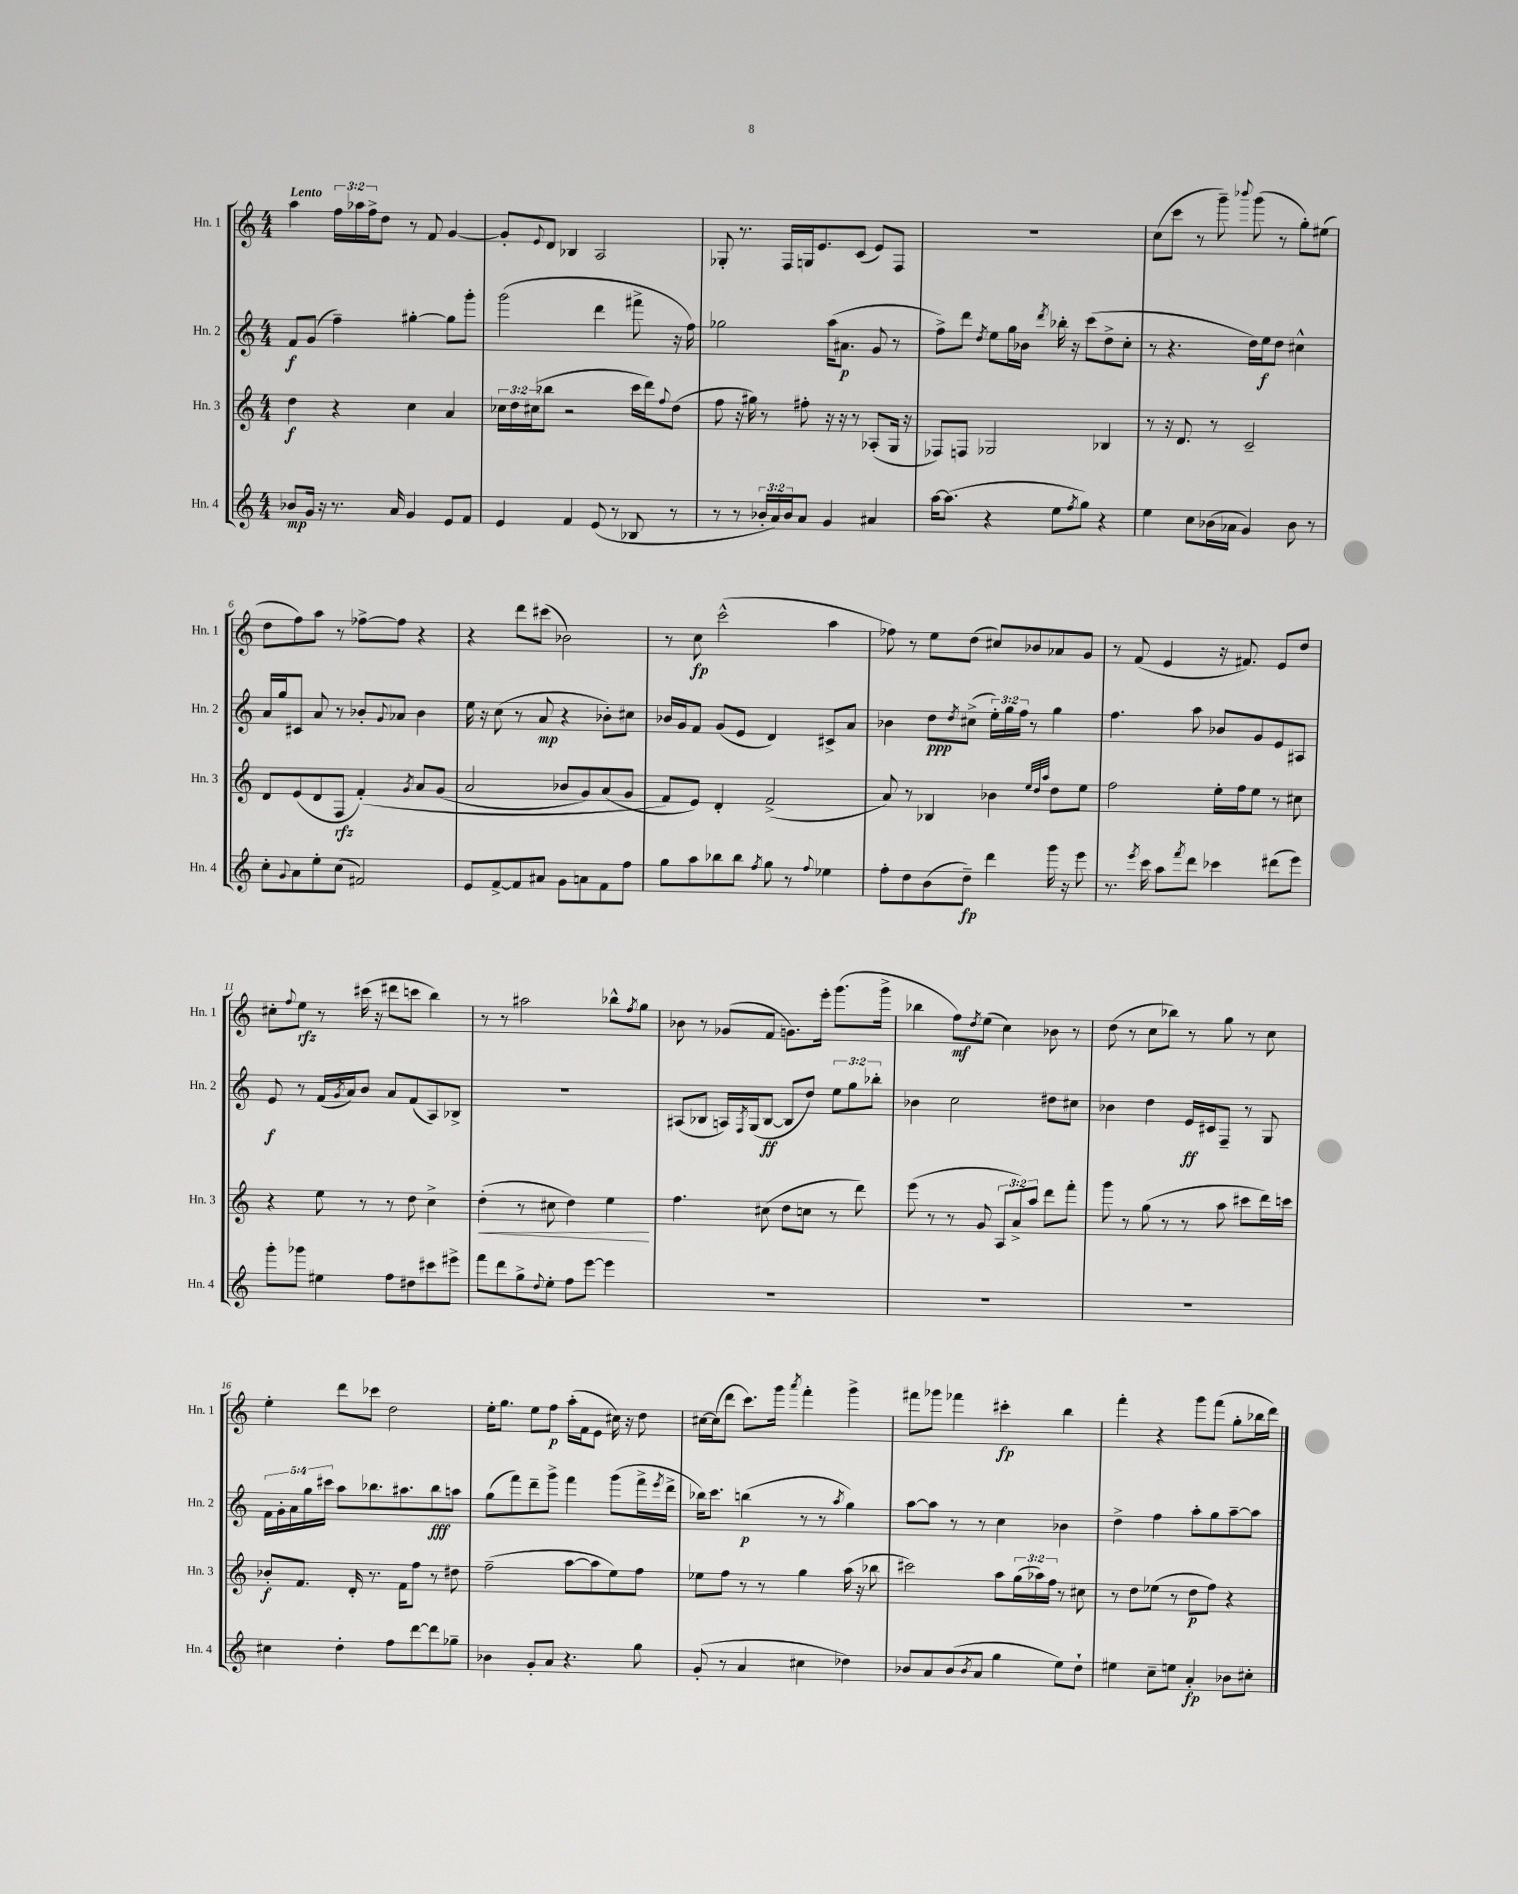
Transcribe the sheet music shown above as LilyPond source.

<<
\new StaffGroup <<
\new Staff = "s0" \with { instrumentName = "Hn. 1" shortInstrumentName = "Hn. 1" } {
    \clef treble \key c \major \numericTimeSignature \time 4/4 \override Staff.TupletNumber.text = #tuplet-number::calc-fraction-text \tempo "Lento"
    a''4 \tuplet 3/2 { f''16 aes''16 f''16-> } d''8 r8 f'8 g'4~ |
    g'8-. \appoggiatura { e'8 } d'8 bes4 a2 |
    ges8-. r8. f16 g16 e'8. c'8( e'8) f8 |
    R1 |
    c''8( c'''8 r8 g'''8--) \appoggiatura { bes'''8 } g'''8( r8 g''8-.) eis''8( |
    d''8 f''8) a''8 r8 fes''8~-> fes''8 r4 |
    r4 d'''8 cis'''8( bes'2) |
    r8 c''8\fp c'''2-^( a''4 |
    fes''8) r8 e''8 d''8( cis''8) bes'8 aes'8 g'8 |
    r8 f'8( e'4 r16 fis'8.) e'8 d''8 |
    cis''8-. \appoggiatura { f''8 } e''8\rfz r8 cis'''16( r16 dis'''8 c'''8 b''4) |
    r8 r8 ais''2 bes''8-^ \acciaccatura { f''8 } g''8 |
    bes'8 r8 ges'8( f'8 g'8.) e'''16-. g'''8.( g'''16-> |
    bes''4 f''8\mf) \acciaccatura { d''8 } e''8( c''4) bes'8 r8 |
    d''8( r8 c''8 bes''8) r8 g''8 r8 c''8 |
    e''4-. d'''8 ces'''8 d''2 |
    e''16-. g''8. e''8 f''8\p a''16-.( f'16 e'8 cis''16) r16 d''8 |
    cis''16~ cis''16( d'''8 c'''8.) g'''16 \acciaccatura { a'''8 } f'''4-. g'''4-> |
    fis'''8 ges'''8 fes'''4 cis'''4-.\fp b''4 |
    f'''4-. r4 g'''8 f'''8( g''8-. bes''16 d'''16) \bar "|." |
}
\new Staff = "s1" \with { instrumentName = "Hn. 2" shortInstrumentName = "Hn. 2" } {
    \clef treble \key c \major \numericTimeSignature \time 4/4 \override Staff.TupletNumber.text = #tuplet-number::calc-fraction-text
    f'8\f g'8( f''4--) gis''4~-. gis''8 g'''8-. |
    g'''2( d'''4 fis'''8-> r16 f''16) |
    ges''2 a''16( ais'8.\p g'8 r8 |
    f''8->) d'''8 \acciaccatura { d''8 } e''8 g''16 bes'16 \acciaccatura { d'''8 } bes''16-. r16 c'''8( d''8-> c''8-. |
    r8 r4. d''16) e''16\f d''8 cis''4-^ |
    a'16 g''16 cis'8 a'8 r8 bes'8-. \appoggiatura { g'8 } aes'8 bes'4 |
    e''16 r16 c''8( r8 a'8\mp r4 bes'8-.) cis''8 |
    bes'16 g'16 f'8 g'8( e'8 d'4) cis'8-> a'8 |
    bes'4 d''8\ppp \acciaccatura { d''8 } cis''8->( \tuplet 3/2 { e''16-.) g''16 f''16 } r8 g''4 |
    f''4. a''8 bes'8 g'8 e'8 ais8 |
    e'8\f r8 f'16( \acciaccatura { g'8 } a'16) b'8 a'8 f'8( a8) bes8-> |
    R1 |
    ais8( bes8 a16) \acciaccatura { f8 } g16( bes8~\ff bes8 d''8) \tuplet 3/2 { e''8 g''8 bes''8-. } |
    bes'4 c''2 dis''8 cis''8 |
    bes'4 d''4 e'16\ff cis'16 f8-- r8 g8 |
    \tuplet 5/4 { f'16 g'16-. a'16 g''16 cis'''16 } a''8 bes''8. ais''8. bes''8\fff a''8 |
    g''8( f'''8) d'''8-- g'''8-> f'''4 g'''8( f'''16-> \acciaccatura { e'''8 } d'''16-> |
    bes''16) c'''8. b''4\p( r8 r8 \acciaccatura { a''8 } g''4) |
    a''8~ a''8 r8 r8 c''4 bes'4 |
    d''4-> f''4 a''8-. g''8 a''8~-- a''8 \bar "|." |
}
\new Staff = "s2" \with { instrumentName = "Hn. 3" shortInstrumentName = "Hn. 3" } {
    \clef treble \key c \major \numericTimeSignature \time 4/4 \override Staff.TupletNumber.text = #tuplet-number::calc-fraction-text
    d''4\f r4 c''4 a'4 |
    \tuplet 3/2 { ces''16 d''16 cis''16( } bes''8 r2 c'''16 d'''16) \appoggiatura { f''8 } d''8( |
    f''8 r16 gis''16) r8 fis''8-. r16 r16 r8 aes8-.( g16 r16 |
    fes8) f8 ges2 bes4 |
    r8 r16 d'8. r8 c'2-- |
    d'8 e'8( d'8 f8\rfz f'4-.)\( \acciaccatura { g'8 } a'8 g'8( |
    a'2 bes'8 g'8) a'8( g'8 |
    f'8\) e'8) d'4-. f'2->( |
    a'8) r8 bes4 bes'4 \grace { e''32 d''32 a''32 } d''8 e''8 |
    f''2 e''16-. f''16 e''8 r8 cis''8 |
    r4 e''8 r8 r8 d''8 c''4-> |
    d''4-.\<( r8 cis''8 d''4) e''4\! |
    f''4. cis''8( d''8 c''8 r8 d'''8) |
    e'''8( r8 r8 g'8 \tuplet 3/2 { a8 a'8->) a''8 } d'''8 f'''8-. |
    g'''8 r8 g''8( r8 r8 a''8 cis'''8 d'''16) c'''16 |
    bes'8-.\f f'8. d'16-. r8. f'16 f''8 r8 dis''8 |
    f''2--( a''8~ a''8 e''8) f''8 |
    ees''8 f''8 r8 r8 g''4 a''16( r16 bes''8 |
    cis'''2) a''8 \tuplet 3/2 { g''16( aes''16) f''16 } r8 cis''8 |
    r8 d''8 ees''8( r8 d''8\p f''8) r4 \bar "|." |
}
\new Staff = "s3" \with { instrumentName = "Hn. 4" shortInstrumentName = "Hn. 4" } {
    \clef treble \key c \major \numericTimeSignature \time 4/4 \override Staff.TupletNumber.text = #tuplet-number::calc-fraction-text
    bes'8\mp g'16 r16 r8. a'16 g'4 e'8 f'8 |
    e'4 f'4 e'8( r8 bes8 r8 |
    r8 r8 \tuplet 3/2 { bes'16-. a'16) bes'16 } a'8 g'4 ais'4 |
    a''16~ a''8.( r4 e''8 \acciaccatura { f''8 } g''8) r4 |
    e''4 c''8 bes'16( aes'16 g'4) bes'8 r8 |
    c''8-. \appoggiatura { g'8 } a'8 e''8-. c''8( fis'2) |
    e'8 f'8~-> f'8 ais'8 g'8 a'8 f'8 f''8 |
    g''8 a''8 bes''8 bes''8 \acciaccatura { f''8 } g''8 r8 \appoggiatura { f''8 } ees''4 |
    f''8-. d''8 b'8( d''8--\fp) d'''4 g'''16 r16 e'''8 |
    r8. \acciaccatura { e'''8 } c'''16 a''8 \acciaccatura { f'''8 } d'''8 ces'''4 dis'''8( e'''8) |
    g'''8-. ges'''8 eis''4 f''8 dis''8 cis'''8 eis'''8-> |
    f'''8 d'''8 g''8-> \appoggiatura { d''8 } e''8-. f''8 e'''8~ e'''4 |
    R1 |
    R1 |
    R1 |
    cis''4 d''4-. f''8 d'''8~ d'''8 ges''8-- |
    bes'4 g'8-. a'8 r4. g''8 |
    g'8-.( r8 a'4 cis''4 des''4) |
    bes'8 a'8 bes'8( \acciaccatura { bes'8 } a'8 g''4 e''8) d''8-! |
    eis''4 c''8-- e''8 a'4-.\fp bes'8 cis''8-. \bar "|." |
}
>>
>>
